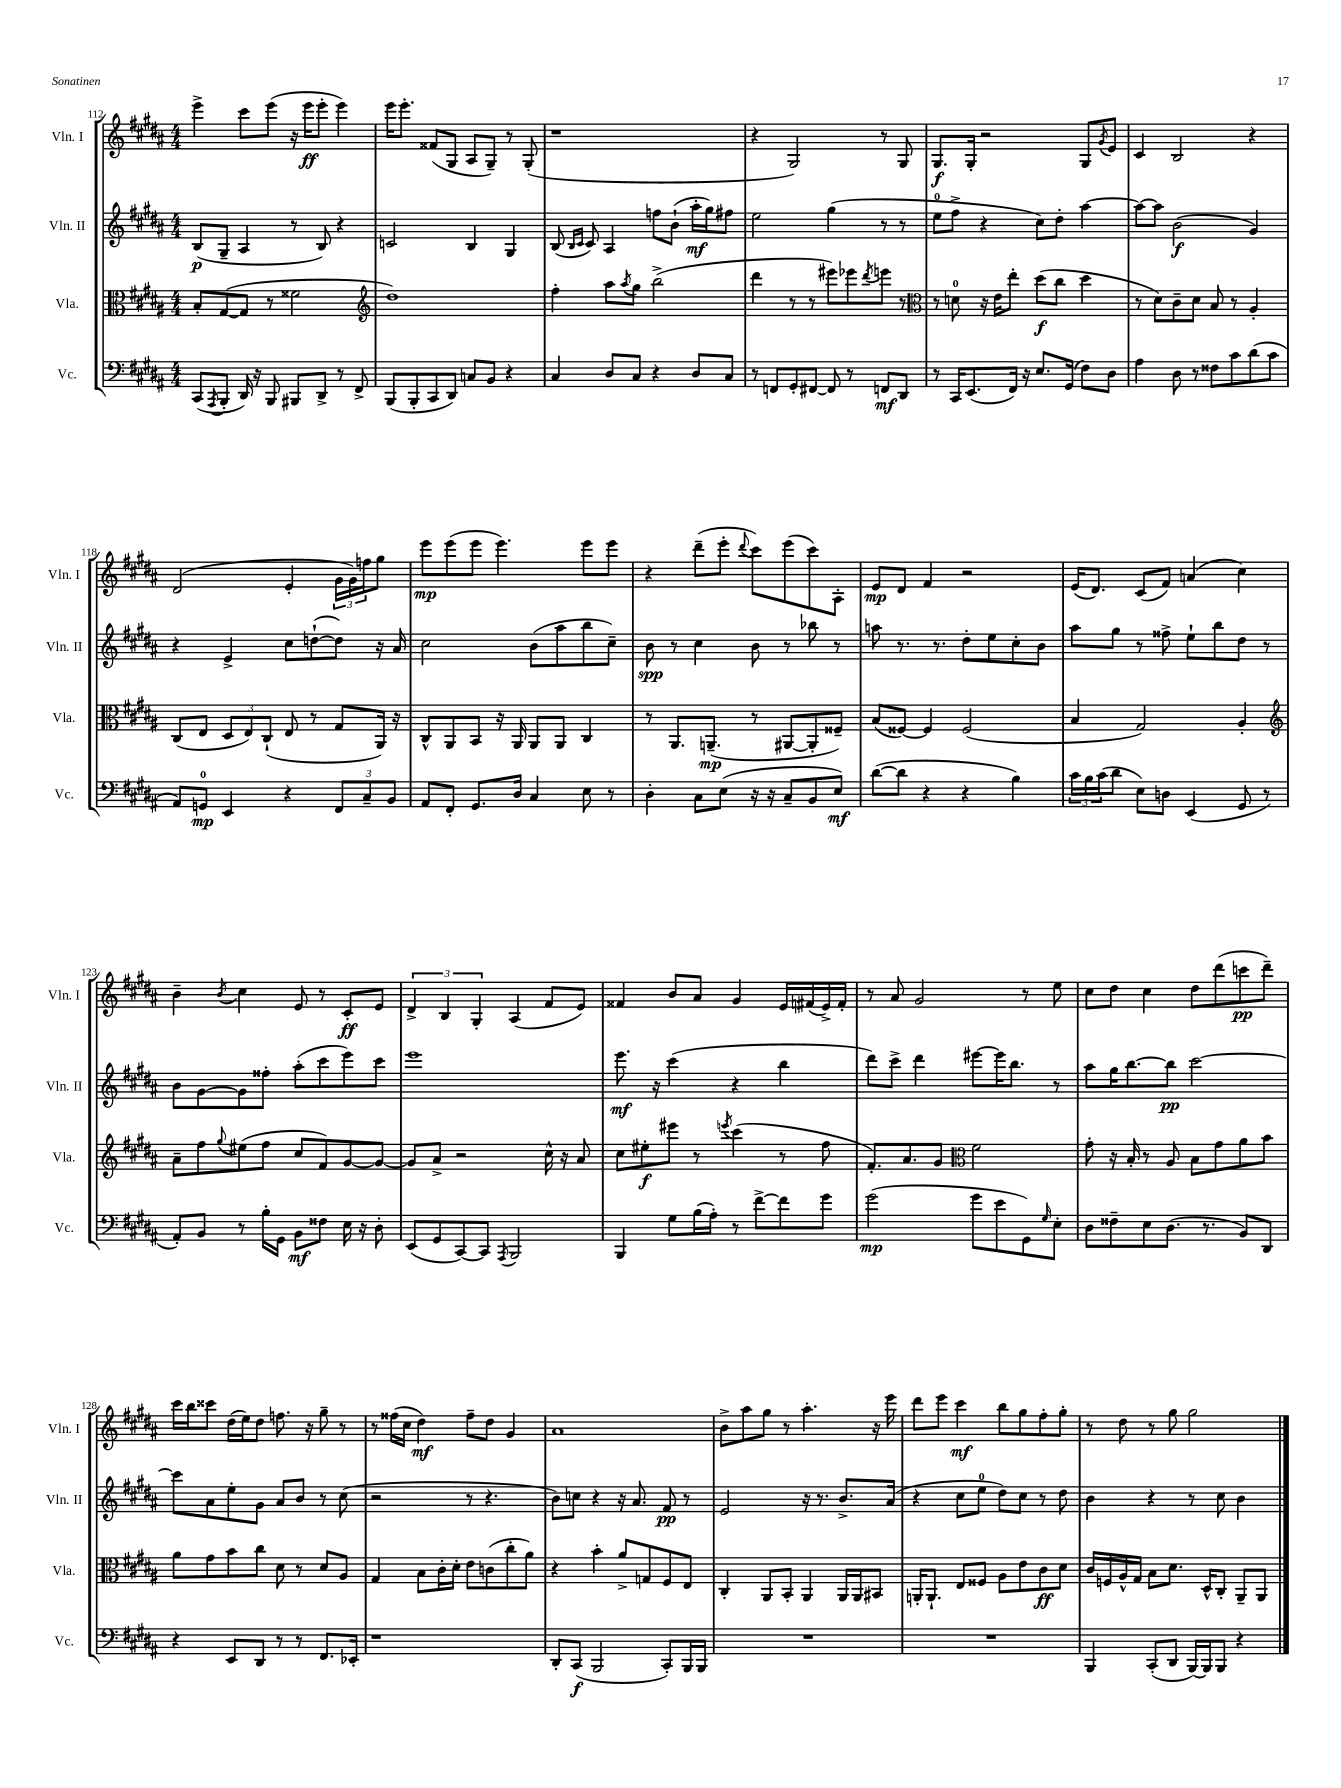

**kern	**kern	**kern	**kern
*staff4	*staff3	*staff2	*staff1
*clefF4	*clefC3	*clefG2	*clefG2
*k[f#c#g#d#a#]	*k[f#c#g#d#a#]	*k[f#c#g#d#a#]	*k[f#c#g#d#a#]
*M4/4	*M4/4	*M4/4	*M4/4
(8CC#	8B'	(8B	4eee^
8qAAA#	.	.	.
8BBB'	([8G#	8G#~	.
16DD#)	8G#]	4A#	8ccc#
16r	.	.	.
8BBB	8r	.	(8eee
8BBB#	2f##	8r	16r
.	.	.	16eee
8DD#^	.	8B)	8eee'
8r	.	4r	4eee)
8FF#^	.	.	.
=	=	=	=
*	*clefG2	*	*
(8BBB	1dd#)	2c	16eee
.	.	.	8.eee'
8BBB'	.	.	.
8CC#	.	.	(8f##
8DD#)	.	.	8G#
8C	.	4B	8A#
8BB	.	.	8G#~)
4r	.	4G#	8r
.	.	.	(8G#'
=	=	=	=
4C#	4ff#'	(8B	1r
.	.	16qqB	.
.	.	16qqc#	.
.	.	8c#)	.
8D#	8aa#	4A#	.
.	8qaa#	.	.
8C#	8gg#	.	.
4r	(2bb^	8ff	.
.	.	(8b`	.
8D#	.	16aa#'	.
.	.	16gg#)	.
8C#	.	8ff#	.
=	=	=	=
8r	4ddd#	2ee	4r
8FF	.	.	.
8GG#'	8r	.	2G#)
[8FF#	8r	.	.
8FF#]	8eee#)	(4gg#	.
8r	8eee-	.	.
.	8qddd#	.	.
8FF	8eee	8r	8r
8DD#	8r	8r	8G#
=	=	=	=
*	*clefC3	*	*
8r	8r	8ee	8.G#
16CC#	8d	8ff#^	.
(8.EE	.	.	16G#'
.	16r	4r	2r
.	16e	.	.
16FF#)	8ee'	.	.
16r	.	.	.
8.E	(8dd#	8cc#)	.
.	8cc#	8dd#'	.
(16GG#	.	.	.
8F#)	4dd#	[4aa#	8G#
.	.	.	8qg#
8D#	.	.	8e
=	=	=	=
4A#	8r	8aa#_	4c#
.	8d#)	8aa#]	.
8D#	8c#~	(2b	2B
8r	8d#	.	.
8F##	8B	.	.
8c#	8r	.	.
(8d#	4A#'	4g#)	4r
8c#	.	.	.
=	=	=	=
8AA#)	(8C#	4r	(2d#
8GG	8E	.	.
4EE	12D#	4e^	.
.	12E)	.	.
.	(12C#`	.	.
4r	8E	8cc#	4e'
.	8r	([8dd`	.
12FF#	8G#	8dd])	24g#
.	.	.	24g#)
12C#~	.	.	24ff
.	16AA#)	16r	8gg#
12BB	.	.	.
.	16r	16a#	.
=	=	=	=
8AA#	8C#^^	2cc#	8eee
8FF#'	8AA#	.	(8eee
8.GG#	8BB	.	8eee
.	16r	.	4.eee)
16D#	16AA#	.	.
4C#	8AA#	(8b	.
.	8AA#	8aa#	.
8E	4C#	8bb	8eee
8r	.	8cc#~)	8eee
=	=	=	=
4D#'	8r	8b	4r
.	8.AA#	8r	.
8C#	.	4cc#	(8ddd#~
.	(8.AA~	.	.
(8E	.	.	8eee'
.	.	.	8qqddd#
16r	8r	8b	8ccc#)
16r	.	.	.
8C#~	[8AA#	8r	(8eee
8BB	8AA#']	8bb-	8ccc#)
8E)	8F##~)	8r	8A#'
=	=	=	=
([8d#	(8B	8aa	8e
8d#]	[8F##)	8.r	8d#
4r	4F##]	.	4f#
.	.	8.r	.
4r	(2F##	8dd#'	2r
.	.	8ee	.
4B)	.	8cc#'	.
.	.	8b	.
=	=	=	=
24c#	4B	8aa#	(16e
24B	.	.	.
.	.	.	8.d#)
(24c#	.	.	.
8d#	.	8gg#	.
8E)	2G#)	8r	(8c#
8D	.	8ff##^	8f#)
(4EE	.	8ee`	(4a
.	.	8bb	.
8GG#	4A#'	8dd#	4cc#)
8r	.	8r	.
=	=	=	=
*	*clefG2	*	*
8AA#')	8a#~	8b	4b~
8BB	8ff#	[8g#	.
.	8qqgg#	.	8qb
8r	(8ee#	8g#]	4cc#
16B'	8ff#	8ff##'	.
16GG#	.	.	.
8BB	8cc#	(8aa#'	8e
8F##	8f#)	8ccc#	8r
16E	[8g#	8eee)	8c#'
16r	.	.	.
8D#'	8g#_	8ccc#	8e
=	=	=	=
(8EE	8g#]	1eee	6d#^
8GG#	8a#^	.	.
.	.	.	6B
[8CC#)	2r	.	.
.	.	.	6G#'
8CC#]	.	.	.
8qAAA#	.	.	.
2BBB	.	.	(4A#
.	16cc#^^	.	8f#
.	16r	.	.
.	8a#	.	8e)
=	=	=	=
4BBB	8cc#	8.eee	4f##
.	8ee#'	.	.
.	.	16r	.
8G#	8eee#	(4ccc#	8b
(16B	8r	.	8a#
16A#')	.	.	.
.	8qeee	.	.
8r	(4ccc#	4r	4g#
[8f#^	.	.	.
8f#]	8r	4bb	16e
.	.	.	(16f#
8g#	8ff#	.	16e^)
.	.	.	16f#'
=	=	=	=
(2g#	8.f#')	8ddd#)	8r
.	.	8ccc#^	8a#
.	8.a#	.	.
.	.	4ddd#	2g#
.	8g#	.	.
*	*clefC3	*	*
8g#	2f#	[8eee#	.
8e	.	16eee#]	.
.	.	8.bb	.
8GG#)	.	.	8r
16qqG#	.	.	.
8E'	.	8r	8ee
=	=	=	=
8D#	8g#'	8aa#	8cc#
8F##~	16r	16gg#	8dd#
.	16B'	[8.bb	.
8E	8r	.	4cc#
(8.D#	8A#	8bb]	.
.	8B	[2ccc#	8dd#
8.r	.	.	.
.	8g#	.	(8ddd#
8BB)	8a#	.	8ccc
8DD#	8b	.	8ddd#~)
=	=	=	=
4r	8a#	8ccc#]	16ccc#
.	.	.	16bb
.	8g#	8a#	8ccc##
8EE	8b	8ee'	(16dd#
.	.	.	16ee)
8DD#	8cc#	8g#	8dd#
8r	8d#	8a#	8.ff
8r	8r	8b	.
.	.	.	16r
8.FF#	8d#	8r	8gg#~
.	8A#	(8cc#	8r
16EE-'	.	.	.
=	=	=	=
1r	4G#	2r	8r
.	.	.	(16ff##
.	.	.	16cc#
.	8B	.	4dd#)
.	16c#'	.	.
.	16d#'	.	.
.	8e	8r	8ff##~
.	(8c	4.r	8dd#
.	8cc#'	.	4g#
.	8a#)	.	.
=	=	=	=
8DD#'	4r	8b)	1a#
(8CC#	.	8cc	.
2BBB	4b'	4r	.
.	8a#^	16r	.
.	.	8.a#	.
.	8G	.	.
8CC#')	8F#	8f#	.
16BBB	8E	8r	.
16BBB	.	.	.
=	=	=	=
1r	4C#'	2e	8b^
.	.	.	8aa#
.	8AA#	.	8gg#
.	8BB'	.	8r
.	4AA#	16r	4.aa#'
.	.	8.r	.
.	16AA#	8.b^	.
.	16AA#	.	.
.	8BB#	.	16r
.	.	(16a#	16eee
=	=	=	=
1r	16AA'	4r	8ddd#
.	8.AA`	.	.
.	.	.	8eee
.	8E	8cc#	4ccc#
.	8F##	8ee	.
.	8A#	8dd#)	8bb
.	8e	8cc#	8gg#
.	8c#	8r	8ff#'
.	8d#	8dd#	8gg#'
=	=	=	=
4BBB	16c#	4b	8r
.	16F	.	.
.	16A#^^	.	8dd#
.	16G#	.	.
(8CC#'	8B	4r	8r
8DD#	8.d#	.	8gg#
[16BBB)	.	8r	2gg#
16BBB]	16D#^^	.	.
8BBB	8C#'	8cc#	.
4r	8AA#~	4b	.
.	8AA#	.	.
==	==	==	==
*-	*-	*-	*-
